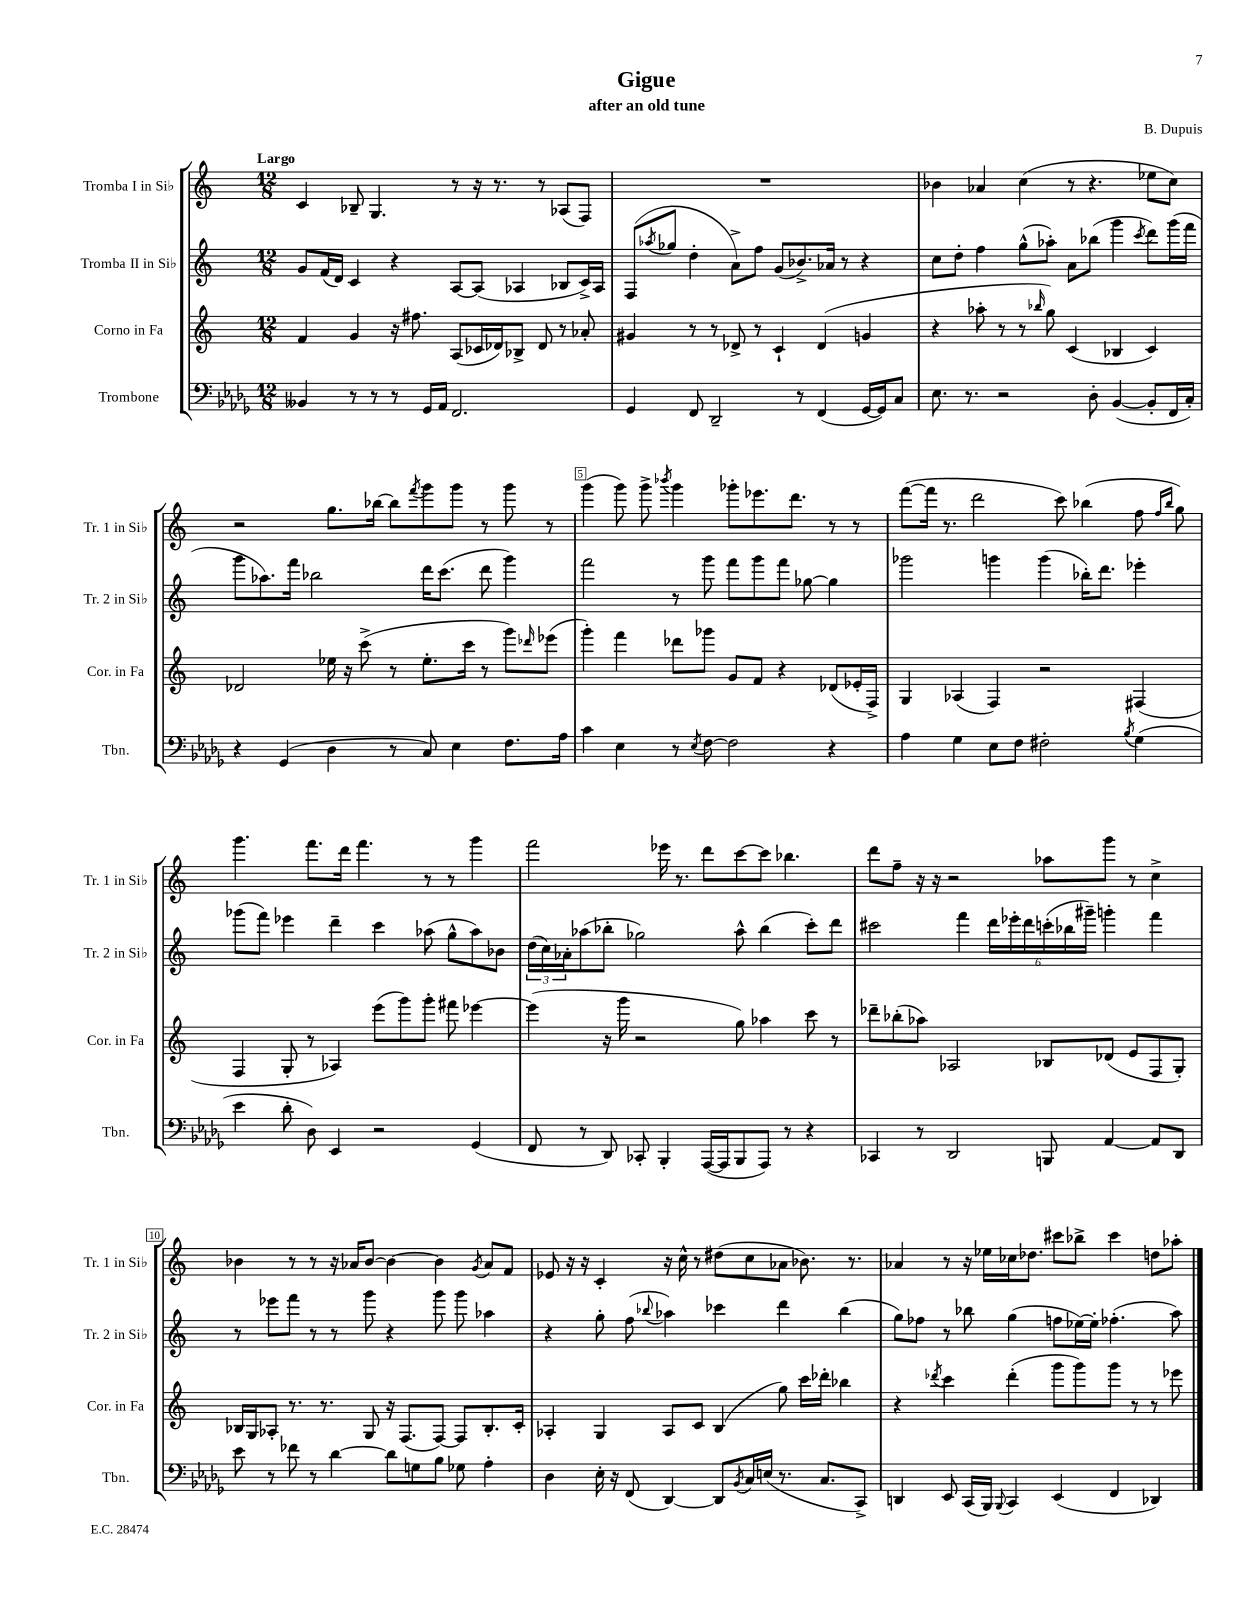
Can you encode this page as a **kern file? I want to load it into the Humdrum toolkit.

**kern	**kern	**kern	**kern
*staff4	*staff3	*staff2	*staff1
*clefF4	*clefG2	*clefG2	*clefG2
*k[b-e-a-d-g-]	*k[]	*k[]	*k[]
*M12/8	*M12/8	*M12/8	*M12/8
4BB--/	4f/	8g/L	4c/
.	.	(16f/L	.
.	.	16d/JJ)	.
8r	4g/	4c/	8B-~/
8r	.	.	4.G/
8r	16r	4r	.
.	8.ff#\	.	.
16GG-/LL	.	.	.
16AA-/JJ	.	.	.
2.FF/	(8A/L	[8A/L	8r
.	16c-/L	(8A/]J	16r
.	16d-/J)	.	8.r
.	8B-^/J	4A-/	.
.	8d-/	.	8r
.	8r	8B-/L	(8A-/L
.	8a-'/	16c^/L)	8F/J)
.	.	16A-/JJ	.
=	=	=	=
4GG-/	4g#/	(8F/L	1.r
.	.	8qaa-/	.
.	.	8gg-/J	.
8FF/	8r	4dd'\	.
2DD-~/	8r	.	.
.	8d-^/	8a^\L)	.
.	8r	8ff\J	.
.	4c`/	(8g/L	.
8r	.	8.b-^/)	.
(4FF/	(4d-/	.	.
.	.	16a-/Jk	.
.	.	8r	.
[16GG-/LL	4g/	4r	.
16GG-/]J)	.	.	.
8C/J	.	.	.
=	=	=	=
8.E-\	4r	8cc\L	4b-\
.	.	8dd'\J	.
8.r	.	.	.
.	8aa-'\	4ff\	4a-/
2r	8r	.	.
.	8r	(8gg^^\L	(4cc\
.	16qqbb-/	.	.
.	8gg\)	8aa-'\J)	.
.	(4c/	8a\L	8r
8D-'\	.	(8bb-\J	4.r
([4BB-/	4B-/	4ggg\	.
.	.	8qccc/	.
8BB-'/]L	4c/)	8ddd\L)	8ee-\L
16FF/L	.	(16ggg\L	8cc\J)
16C'/JJ)	.	16fff\JJ	.
=	=	=	=
4r	2d-/	8ggg\L	2r
.	.	8.aa-\)	.
(4GG-/	.	.	.
.	.	16fff\Jk	.
.	.	2bb-\	.
4D-\	16ee-\	.	8.gg\L
.	16r	.	.
.	(8ccc^\	.	.
.	.	.	[16bb-\Jk
8r	8r	.	8bb-\]L
.	.	.	8qfff/
8C/)	8.ee-'\L	16ddd\LK	8ggg\
.	.	(8.ccc\J	.
4E-\	.	.	8ggg\J
.	16ccc\Jk	.	.
.	8r	8ddd\	8r
8.F\L	8ggg\L)	4ggg\)	8ggg\
.	16qqddd-/	.	.
.	(8eee-\J	.	8r
16A-\Jk	.	.	.
=	=	=	=
4c\	4ggg'\)	2fff\	(4ggg\
4E-\	4fff\	.	8ggg\)
.	.	.	8ggg^\
.	.	.	8qbbb-/
8r	8ddd-\L	8r	4ggg\
8qE-/	.	.	.
[8F\	8ggg-\J	8ggg\	.
2F\]	8g/L	8fff\L	8ggg-'\L
.	8f/J	8ggg\	8.eee-\
.	4r	8fff\J	.
.	.	.	8.ddd\J
.	.	[8gg-\	.
4r	(8d-/L	4gg-\]	8r
.	16e-'/L	.	8r
.	16F^/JJ)	.	.
=	=	=	=
4A-\	4G/	2ggg-\	([8fff\L
.	.	.	16fff\]Jk
.	.	.	8.r
4G-\	(4A-/	.	.
.	.	.	2ddd\
8E-\L	4F/)	4ggg\	.
8F\J	.	.	.
2F#'\	2r	(4ggg\	.
.	.	.	8ccc\)
.	.	16bb-'\LK)	(4bb-\
.	.	8.ddd\J	.
8qB-/	.	.	.
(4G-\	(4F#/	4eee-'\	8ff\
.	.	.	16qqff/LL
.	.	.	16qqbb-/JJ
.	.	.	8gg\)
=	=	=	=
4e-\	4F/	(8ggg-\L	4.ggg\
.	.	8fff\J)	.
8d-'\	8G'/	4eee-\	.
8D-\)	8r	.	8.fff\L
4EE-/	4A-/)	4ddd~\	.
.	.	.	16ddd\Jk
.	.	.	4.fff\
2r	(8eee\L	4ccc\	.
.	8ggg\)	.	.
.	8ggg'\J	(8aa-\	8r
.	8fff#\	8gg^^\L	8r
(4GG-/	[4eee-\	8aa-\)	4ggg\
.	.	8b-\J	.
=	=	=	=
8FF/	(4eee-\]	(24dd\LL	2fff\
.	.	24cc\)	.
.	.	24a-'\J	.
8r	.	(8aa-\	.
8DD-/)	16r	8bb-'\J	.
.	16ggg\	.	.
8CC-'/	2r	2gg-\)	.
4BBB-'/	.	.	16eee-\
.	.	.	8.r
([16AAA-/LL	.	.	8ddd\L
16AAA-/]J	.	.	.
8BBB-/	8gg\)	8aa-^^\	[8ccc\
8AAA-/J)	4aa-\	(4bb-\	8ccc\]J
8r	.	.	4.bb-\
4r	8ccc\	8ccc'\L)	.
.	8r	8ddd\J	.
=	=	=	=
4CC-/	8ddd-~\L	2ccc#\	8ddd\L
.	(8bb-'\	.	8ff~\J
8r	8aa-\J)	.	16r
.	.	.	16r
2DD-/	2A-/	.	2r
.	.	4fff\	.
.	.	24ddd\LL	.
.	.	24eee-'\	.
.	.	24ddd\	.
8BBB/	8B-/L	(24ccc'\	8aa-\L
.	.	24bb-\	.
.	.	24ggg#~\JJ)	.
[4AA-/	(8d-/J	4ggg'\	8ggg\J
.	8e/L	.	8r
8AA-/]L	8F/	4fff\	4cc^\
8DD-/J	8G'/J)	.	.
=	=	=	=
8e-\	16B-/LL	8r	4b-\
.	16G/J	.	.
8r	8A-'/J	8eee-\L	.
8f-\	8.r	8fff\J	8r
8r	.	8r	8r
.	8.r	.	.
[4d-\	.	8r	16r
.	.	.	16a-/LK
.	8G/	8ggg\	[8b-/J
8d-\]L	16r	4r	4b-\_
.	(8.F/L	.	.
8G\	.	.	.
8B-\J	[8F/J)	8ggg\	4b-\]
8G-\	8F/]L	8ggg\	.
.	.	.	8qg/
4A-'\	8.B-'/	4aa-\	8a-/L
.	.	.	8f/J
.	16c'/Jk	.	.
=	=	=	=
4D-\	4A-'/	4r	8e-/
.	.	.	16r
.	.	.	16r
16E-'\	4G/	8gg'\	4c'/
16r	.	.	.
(8FF/	.	(8ff\	.
.	.	8qqbb-/	.
[4DD-/)	8A-/L	4aa-\)	16r
.	.	.	16cc^^\
.	8c/J	.	8r
8DD-/]L	(4B/	4ccc-\	(8dd#\L
8qBB-/	.	.	.
16C/L	.	.	8cc\
(16E/JJ	.	.	.
8.r	8gg\)	4ddd\	8a-\J
.	16ccc\LL	.	8.b-\)
8.C/L	16ddd-'\JJ	.	.
.	4bb-\	(4bb-\	.
.	.	.	8.r
8CC^/J)	.	.	.
=	=	=	=
4DD/	4r	8gg\L)	4a-/
.	.	8ff-\J	.
.	8qddd-/	.	.
8EE-/	4ccc\	8r	8r
(16CC/LL	.	8bb-\	16r
16BBB-/JJ)	.	.	16ee-\LL
8qqBBB-/	.	.	.
4CC/	(4ddd-'\	(4gg\	16cc-\J
.	.	.	8.dd-\J
(4EE-/	8ggg\L	8ff\L	8ccc#\L
.	8ggg\)	[16ee-\L)	8bb-^\J
.	.	16ee-'\]JJ	.
4FF/	8ggg\J	(4.ff-'\	4ccc#\
.	8r	.	.
4DD-/)	8r	.	8dd\L
.	8eee-\	8aa\)	8aa-'\J
==	==	==	==
*-	*-	*-	*-
